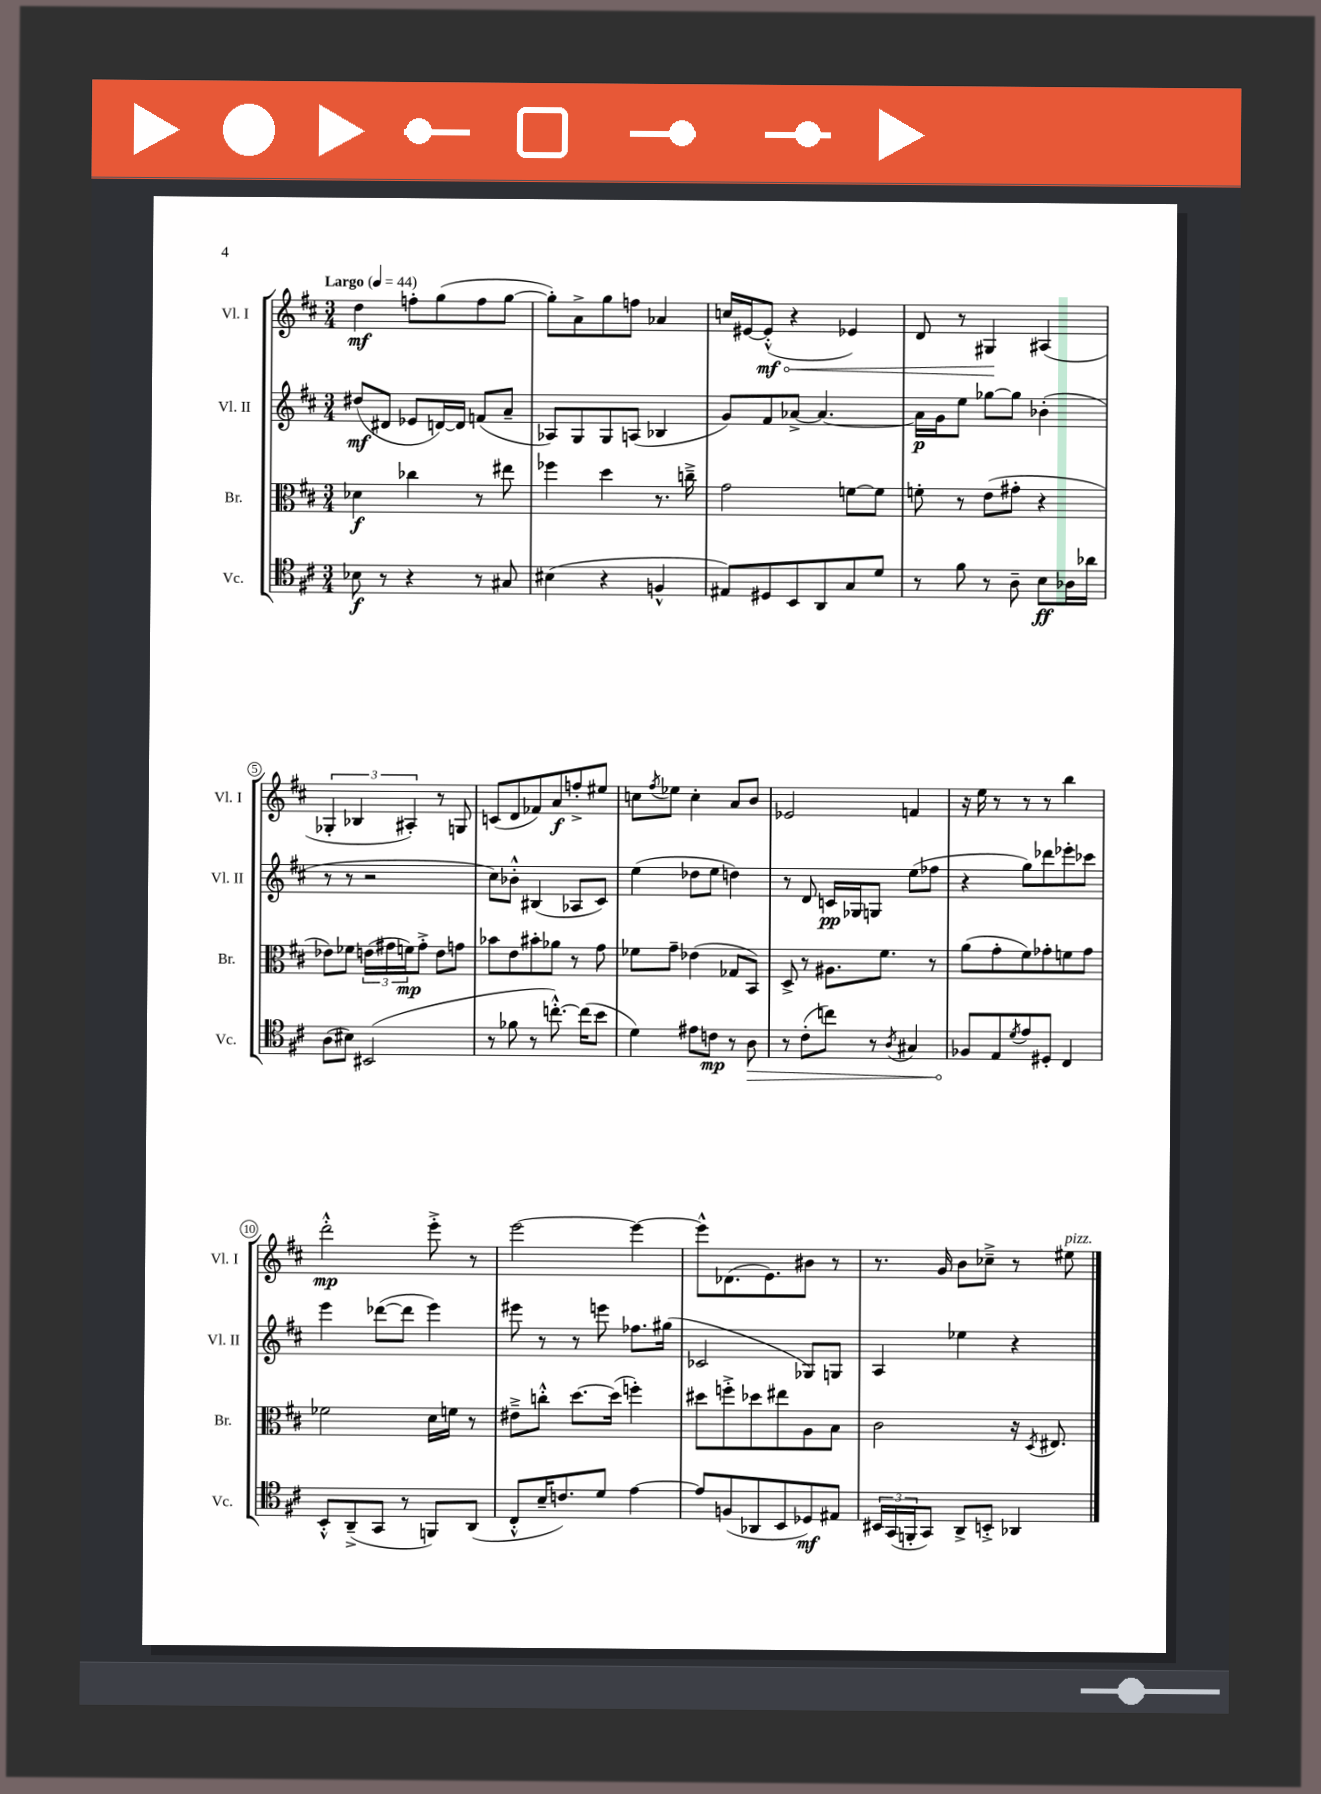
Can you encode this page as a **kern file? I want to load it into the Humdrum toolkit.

**kern	**kern	**kern	**kern
*staff4	*staff3	*staff2	*staff1
*clefC4	*clefC3	*clefG2	*clefG2
*k[f#c#]	*k[f#c#]	*k[f#c#]	*k[f#c#]
*M3/4	*M3/4	*M3/4	*M3/4
*MM44	*MM44	*MM44	*MM44
8B-	4d-	(8dd#	4dd
8r	.	8d#	.
4r	4cc-	8e-	8ff'
.	.	[16d)	(8gg
.	.	16d]	.
8r	8r	(8f	8ff
8G#	8ee#	8a~	[8gg
=	=	=	=
(4B#	4ff-	8A-)	8gg'])
.	.	8G	8a^
4r	4dd	8G	8gg
.	.	(8A	8ff
4F^^	8.r	4B-	4a-
.	16cc~^	.	.
=	=	=	=
8E#)	2g	8g)	16cc
.	.	.	[16e#
8D#	.	8f#	(8e#'^^]
8BB	.	[8a-^	4r
8AA	.	4.a-_	.
8G	[8f	.	4e-)
8d	8f]	.	.
=	=	=	=
8r	8f'	16a-]	8d
.	.	16g	.
8f#	8r	8ee	8r
8r	(8e	[8gg-	4G#
8A~	8g#'	8gg-]	.
8B	4r	(4b-'	(4A#
16A-	.	.	.
16a-	.	.	.
=	=	=	=
(8A	8e-)	8r	6G-'
8B#)	8f-	8r	.
.	.	.	6B-
(2BB#	(24e	2r	.
.	24g#	.	.
.	24f)	.	6A#')
.	8g#'^	.	.
.	8e	.	8r
.	8g	.	8G
=	=	=	=
8r	8b-	8cc#)	(8c
8f-	8e	8b-'^^	8d
8r	8b#'	(4B#	8f-)
[8.cc'^^)	8a-	.	8a
.	8r	8A-	8ff'^
(16cc]	.	.	.
8b	8g	8c#)	8ee#
=	=	=	=
4d)	8f-	(4ee	8cc
.	.	.	8qff#
.	8g~	.	8ee-
8e#	(4e-	8dd-	4cc'
8c	.	8ee	.
8r	8G-	4dd)	8a
8A	8BB)	.	8b
=	=	=	=
8r	8D^	8r	2e-
(8c#'	8r	8d	.
8cc)	8.A#	16c	.
.	.	16G-	.
8r	.	8G	.
.	8.f#	.	.
8qA	.	.	.
4G#	.	(8ee	4f
.	8r	8ff-	.
=	=	=	=
8F-	(8a	4r	16r
.	.	.	16ee
8E	8g'	.	8r
8qd	.	.	.
8e	8f#)	8gg)	8r
8D#'	8g-'	8ddd-	8r
4C#	8f	8eee-'	4bb
.	8g-	8ccc-	.
=	=	=	=
8BB'^^	2f-	4eee	2ddd'^^
(8AA~^	.	.	.
8GG	.	([8ddd-	.
8r	.	8ddd-]	.
8FF)	16d	4eee)	8eee'^
.	16f	.	.
(8AA	8r	.	8r
=	=	=	=
8C#'^^	8e#~^	8eee#	[2eee
16B~	8cc'^^	8r	.
8.c)	.	.	.
.	[8.dd	8r	.
8d	.	8eee	.
.	(16dd]	.	.
[4e	4ff')	8.ff-	4eee_
.	.	(16gg#	.
=	=	=	=
8e]	8dd#	2c-	8eee^^]
(8F	8ff'^	.	(8.d-
8AA-	8dd-	.	.
.	.	.	8.e)
8BB	8ee#	.	.
8D-)	8A	8G-)	8b#
8E#	8B	8G	8r
=	=	=	=
24BB#	2c#	4A	8.r
(24GG	.	.	.
24FF'	.	.	.
8GG)	.	.	.
.	.	.	16g
8AA^	.	4ee-	8b
8BB'^	.	.	8cc-~^
4AA-	16r	4r	8r
.	8qD	.	.
.	8.E#	.	.
.	.	.	8ee#
==	==	==	==
*-	*-	*-	*-
